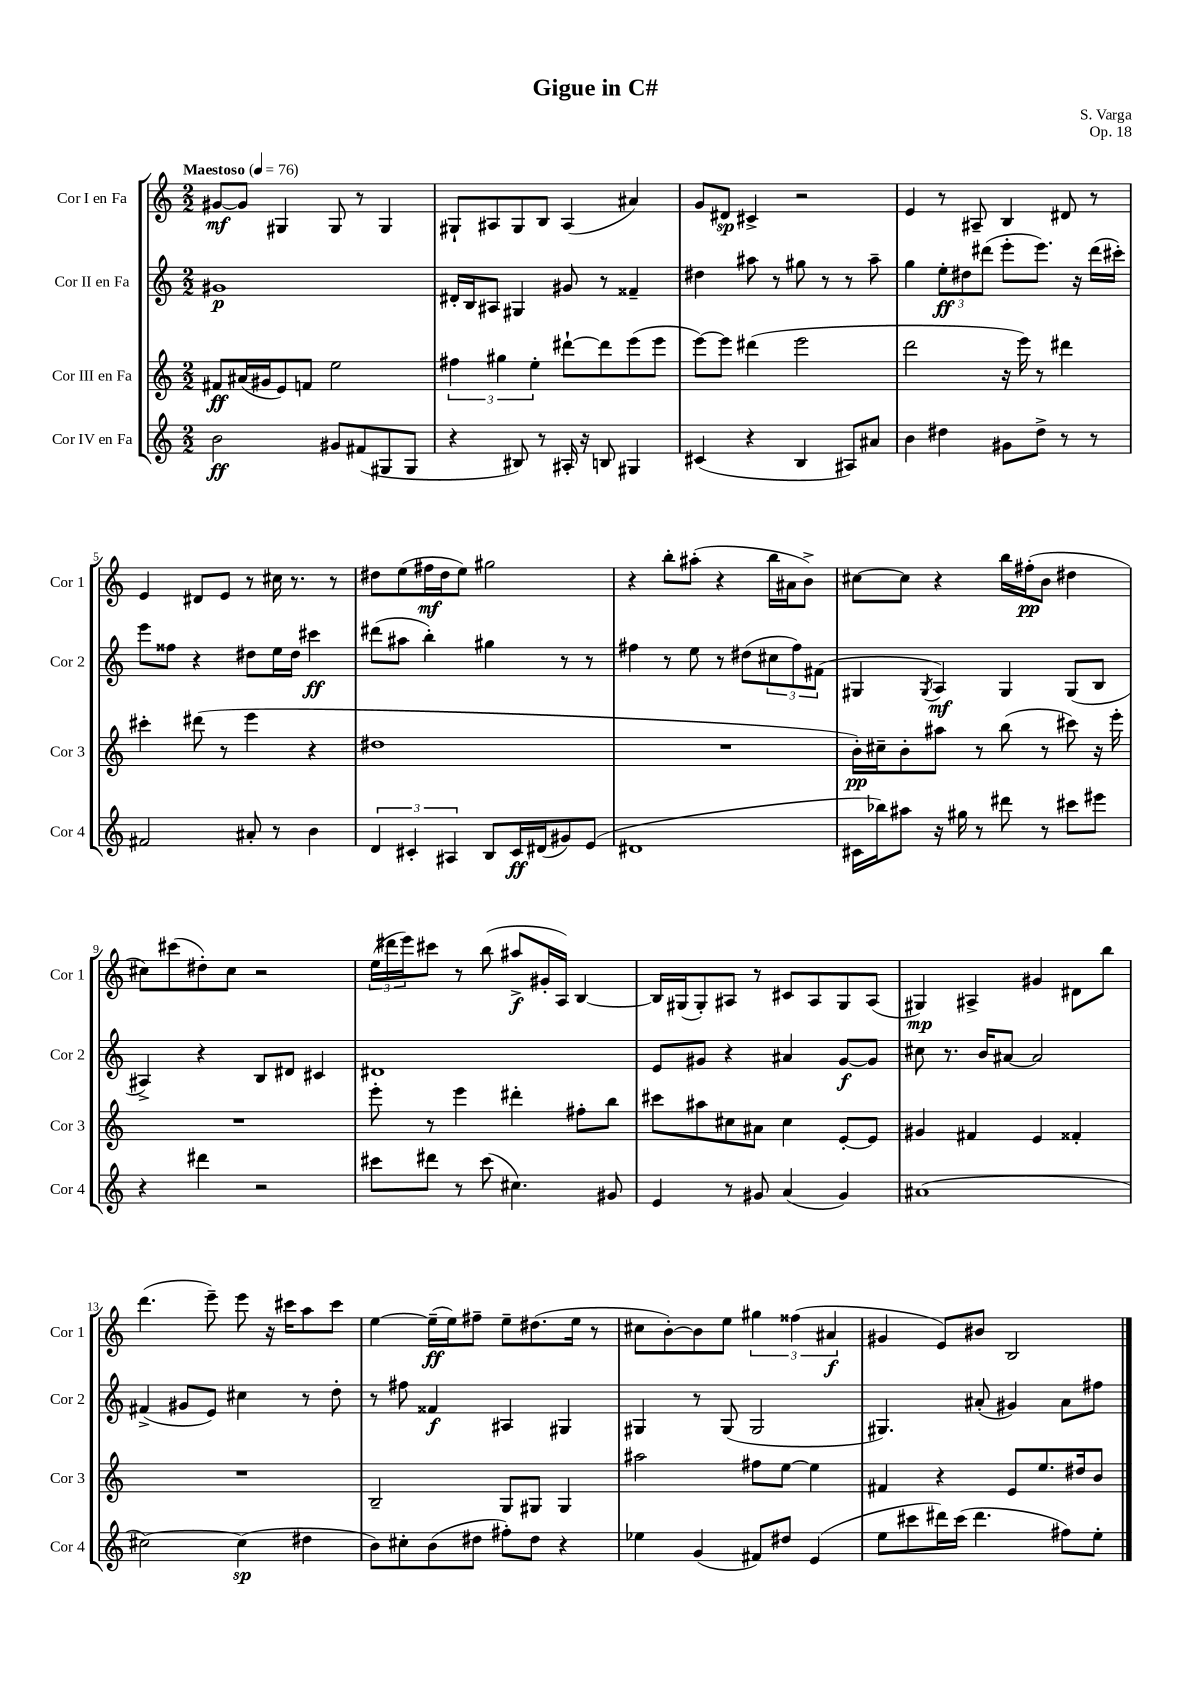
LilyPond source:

\header { title = "Gigue in C#" composer = "S. Varga" opus = "Op. 18" }
<<
\new StaffGroup <<
\new Staff = "s0" \with { instrumentName = "Cor I en Fa" shortInstrumentName = "Cor 1" } {
    \clef treble \key c \major \numericTimeSignature \time 2/2 \tempo "Maestoso" 4 = 76
    gis'8~\mf gis'8 gis4 gis8 r8 gis4 |
    gis8-! ais8 gis8 b8 ais4( ais'4) |
    g'8 dis'8\sp cis'4-> r2 |
    e'4 r8 ais8-- b4 dis'8 r8 |
    e'4 dis'8 e'8 r8 cis''16 r8. r8 |
    dis''8 e''8( fis''16\mf dis''16 e''8) gis''2 |
    r4 b''8-. ais''8-.( r4 b''16 ais'16 b'8->) |
    cis''8~ cis''8 r4 b''16 fis''16-.\pp( b'8 dis''4 |
    cis''8) cis'''8( dis''8-.) cis''8 r2 |
    \tuplet 3/2 { e''16( dis'''16 e'''16) } cis'''8 r8 b''8( ais''8->\f gis'16-. a16) b4~ |
    b16 gis16( gis8-.) ais8 r8 cis'8 ais8 gis8 ais8( |
    gis4\mp) ais4-> gis'4 dis'8 b''8 |
    d'''4.( e'''8--) e'''8 r16 cis'''16 a''8 cis'''8 |
    e''4~ e''16--\ff( e''16) fis''8-- e''8-- dis''8.( e''16 r8 |
    cis''8 b'8~-.) b'8 e''8 \tuplet 3/2 { gis''4 fisis''4( ais'4\f } |
    gis'4 e'8) bis'8 b2 \bar "|." |
}
\new Staff = "s1" \with { instrumentName = "Cor II en Fa" shortInstrumentName = "Cor 2" } {
    \clef treble \key c \major \numericTimeSignature \time 2/2
    gis'1\p |
    dis'16-. b16 ais8 gis4 gis'8 r8 fisis'4-- |
    dis''4 ais''8 r8 gis''8 r8 r8 ais''8-- |
    g''4 \tuplet 3/2 { e''8-.\ff dis''8 dis'''8( } e'''8-. e'''8.) r16 dis'''16( cis'''16-.) |
    e'''8 fisis''8 r4 dis''8 e''16 dis''16 cis'''4\ff |
    dis'''8( ais''8 b''4-.) gis''4 r8 r8 |
    fis''4 r8 e''8 r8 dis''8( \tuplet 3/2 { cis''8 fis''8) fis'8( } |
    gis4 \acciaccatura { gis8 } a4\mf) gis4 gis8( b8 |
    ais4->) r4 b8 dis'8 cis'4 |
    dis'1 |
    e'8 gis'8 r4 ais'4 gis'8~\f gis'8 |
    cis''8 r8. b'16 ais'8~ ais'2 |
    fis'4->( gis'8 e'8) cis''4 r8 d''8-. |
    r8 fis''8 fisis'4\f ais4 gis4 |
    gis4 r8 gis8( gis2 |
    gis4.) ais'8-.( gis'4) ais'8 fis''8 \bar "|." |
}
\new Staff = "s2" \with { instrumentName = "Cor III en Fa" shortInstrumentName = "Cor 3" } {
    \clef treble \key c \major \numericTimeSignature \time 2/2
    fis'8\ff ais'16( gis'16 e'8) f'8 e''2 |
    \tuplet 3/2 { fis''4 gis''4 e''4-. } dis'''8~-! dis'''8 e'''8( e'''8 |
    e'''8~) e'''8 dis'''4( e'''2 |
    d'''2 r16 e'''16) r8 dis'''4 |
    cis'''4-. dis'''8( r8 e'''4 r4 |
    dis''1 |
    R1 |
    b'16-.\pp) cis''16-- b'8-. ais''8 r8 b''8( r8 cis'''8) r16 e'''16-. |
    R1 |
    e'''8-. r8 e'''4 dis'''4-. fis''8-. b''8 |
    cis'''8 ais''8 cis''8 ais'8 cis''4 e'8~-. e'8 |
    gis'4 fis'4 e'4 fisis'4-. |
    R1 |
    b2-- g8 gis8 gis4 |
    ais''2 fis''8 e''8~ e''4 |
    fis'4 r4 e'8 e''8. dis''16 b'8 \bar "|." |
}
\new Staff = "s3" \with { instrumentName = "Cor IV en Fa" shortInstrumentName = "Cor 4" } {
    \clef treble \key c \major \numericTimeSignature \time 2/2
    b'2\ff gis'8 fis'8( gis8 gis8 |
    r4 bis8) r8 ais16-. r16 b8 gis4 |
    cis'4( r4 b4 ais8) ais'8 |
    b'4 dis''4 gis'8 dis''8-> r8 r8 |
    fis'2 ais'8-. r8 b'4 |
    \tuplet 3/2 { d'4 cis'4-. ais4 } b8 cis'16\ff dis'16( gis'8) e'8( |
    dis'1 |
    cis'16 bes''16) ais''8 r16 gis''16 r8 dis'''8 r8 cis'''8 eis'''8 |
    r4 dis'''4 r2 |
    cis'''8 dis'''8 r8 cis'''8( cis''4.) gis'8 |
    e'4 r8 gis'8 a'4( gis'4) |
    ais'1( |
    cis''2~) cis''4\sp( dis''4 |
    b'8) cis''8-. b'8( dis''8 fis''8-.) dis''8 r4 |
    ees''4 g'4( fis'8) dis''8 e'4( |
    e''8 cis'''8 dis'''16) cis'''16( dis'''4. fis''8) e''8-. \bar "|." |
}
>>
>>
